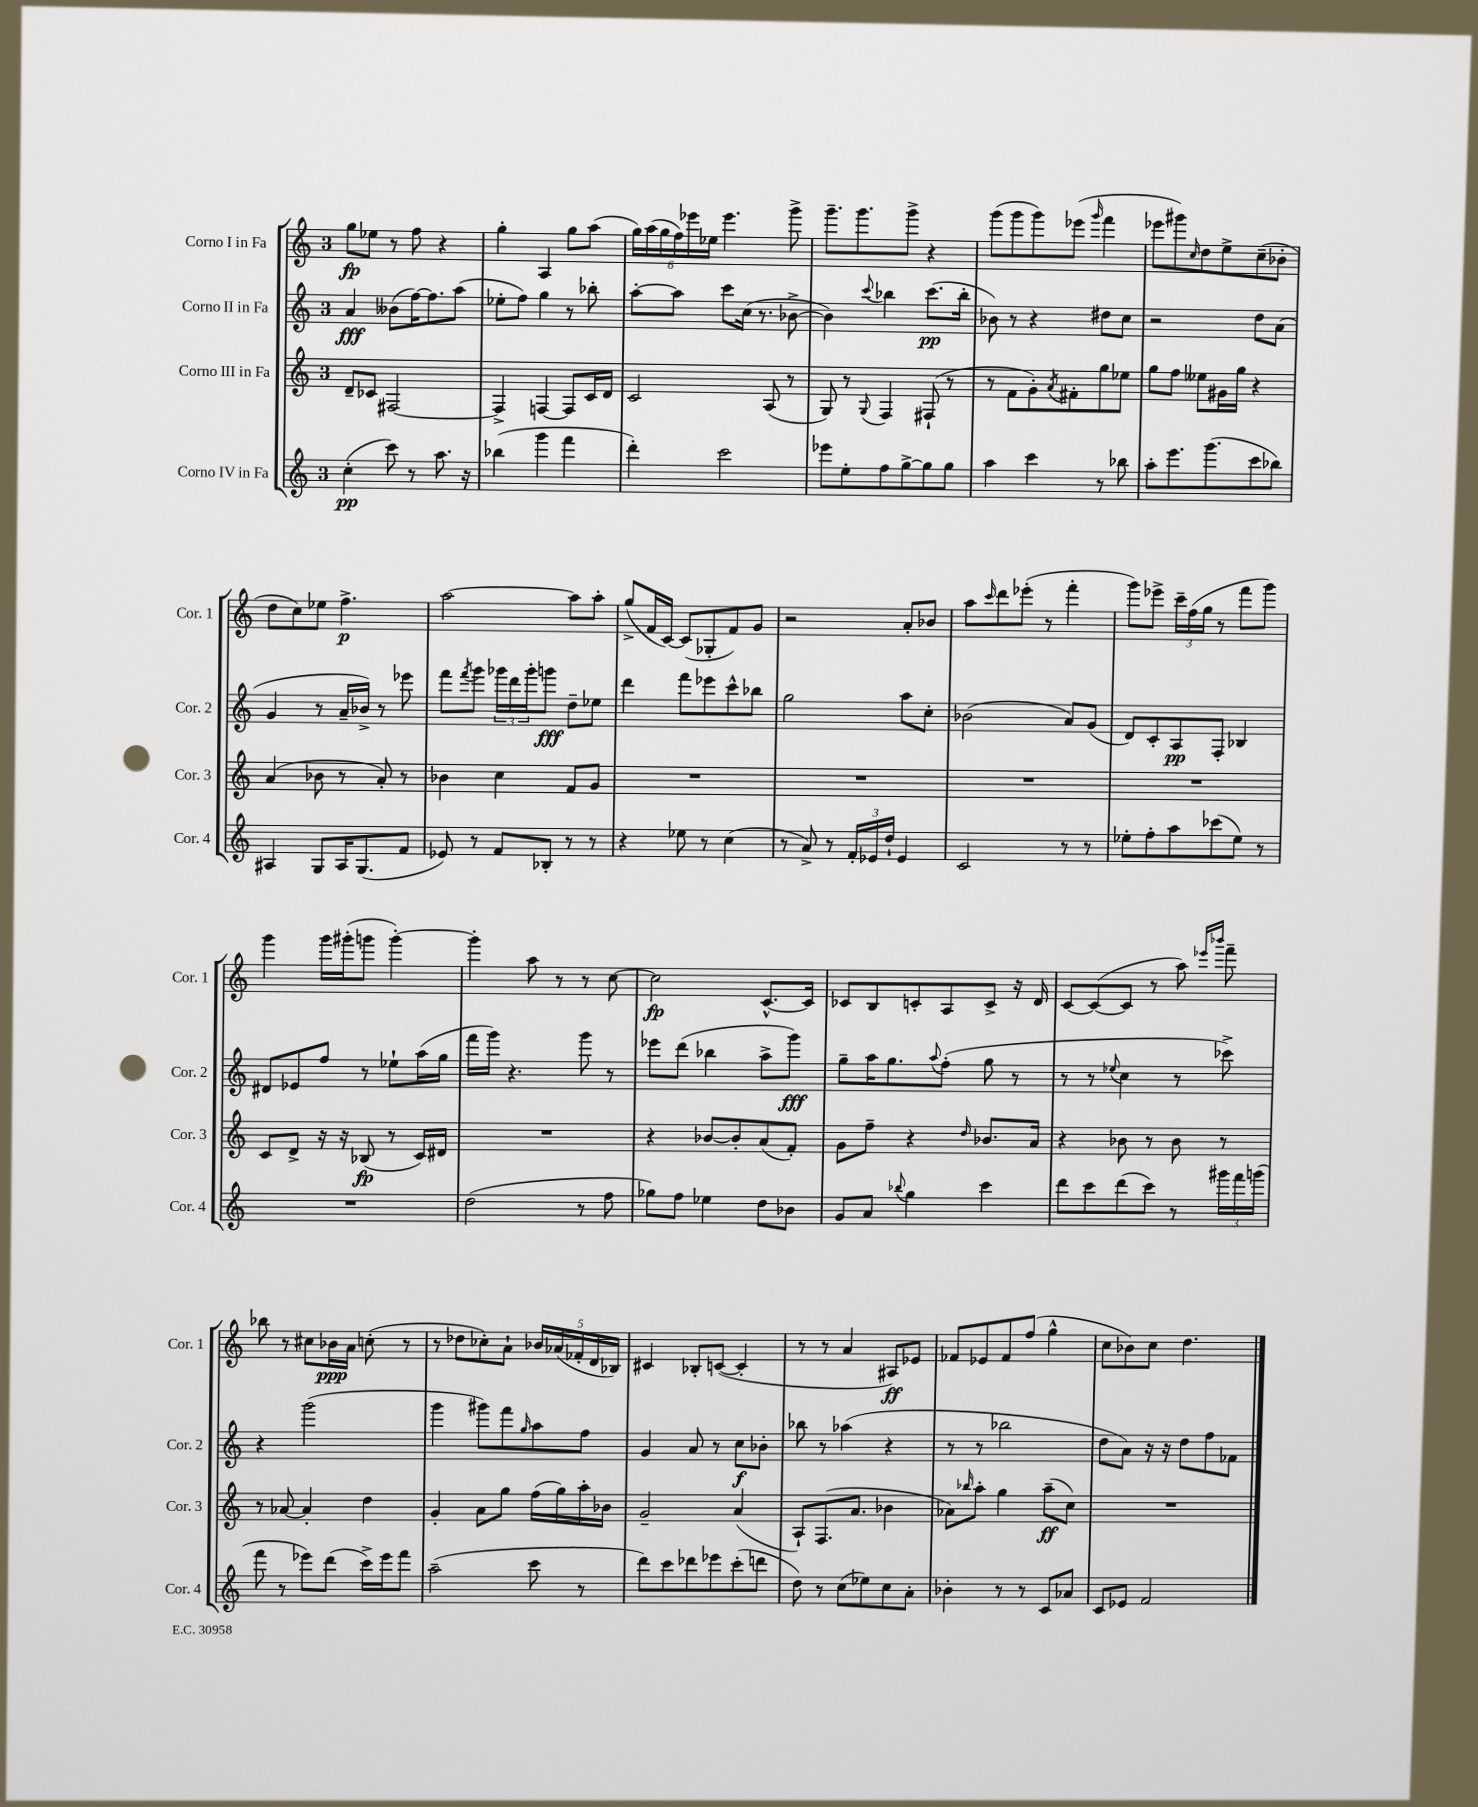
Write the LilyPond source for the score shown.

<<
\new StaffGroup <<
\new Staff = "s0" \with { instrumentName = "Corno I in Fa" shortInstrumentName = "Cor. 1" } {
    \clef treble \key c \major \once \override Staff.TimeSignature.style = #'single-digit \time 3/4
    g''8\fp ees''8 r8 f''8 r4 |
    g''4-. a4 g''8 a''8( |
    \tuplet 6/4 { g''16) a''16( g''16 f''16) ees'''16 ees''16 } ees'''4. g'''8-> |
    g'''8.-- g'''8. g'''8-> r4 |
    g'''8( g'''8 g'''8) ees'''8( \grace { g'''16 } f'''4 |
    ees'''8 gis'''8) \grace { c''16 } d''8 e''8-> c''8--( bes'8-. |
    d''8 c''8) ees''8 f''4.->\p |
    a''2~ a''8 a''8-. |
    g''8->( f'16 c'16~) c'8( ges8-. f'8) g'8 |
    r2 a'8-. bes'8 |
    a''8 \grace { c'''16 } d'''8 ees'''8-.( r8 f'''4-. |
    g'''8) ees'''8-> \tuplet 3/2 { c'''16-- f''16( g''16 } r8 f'''8 g'''8) |
    g'''4 g'''16 gis'''16-.( g'''8 g'''4~-.) |
    g'''4-. a''8 r8 r8 c''8~ |
    c''2\fp c'8.~-^ c'16 |
    ces'8 b8 c'8-. a8 c'8-> r16 d'16 |
    c'8~ c'8~( c'8 r8 a''8) \grace { ees'''16 bes'''16 } f'''8-- |
    bes''8 r8 cis''8 bes'16\ppp a'16 c''8-.( r8 |
    r8 des''8 ces''8-.) a'8-! \tuplet 5/4 { bes'16 aes'16( fes'16-. d'16 bes16) } |
    cis'4 bes8-. c'8~( c'4-. |
    r8 r8 a'4 ais8\ff) ees'8 |
    fes'8 ees'8 fes'8 f''8( g''4-^ |
    c''8 bes'8) c''8 d''4. \bar "|." |
}
\new Staff = "s1" \with { instrumentName = "Corno II in Fa" shortInstrumentName = "Cor. 2" } {
    \clef treble \key c \major \once \override Staff.TimeSignature.style = #'single-digit \time 3/4
    a'4\fff beses'8( f''16~) f''8. a''8( |
    ees''8-. f''8) g''4 r8 bes''8-. |
    a''8~-. a''8 c'''8 c''16( r8. bes'8~-> |
    bes'4) \appoggiatura { c'''8 } bes''4 c'''8.\pp( bes''16-. |
    bes'8) r8 r4 dis''8 c''8 |
    r2 d''8 a'8( |
    g'4 r8 a'16-- bes'16->) r8 ees'''8 |
    f'''8 \acciaccatura { f'''8 } g'''8 \tuplet 3/2 { ges'''16 d'''16 ges'''16-. } g'''8\fff d''8-- ees''8 |
    d'''4 f'''8 ees'''8 c'''8-^ bes''8 |
    g''2 a''8 c''8-. |
    bes'2( a'8) g'8( |
    d'8) c'8-. a8\pp f8-. bes4 |
    dis'8 ees'8 f''8 r8 ees''8-! a''16( g''16 |
    f'''16 g'''16) r4. g'''8 r8 |
    ees'''8 d'''8( bes''4 a''8-> g'''8\fff) |
    g''8-- a''16 g''8. \appoggiatura { a''8 } f''8-.( g''8 r8 |
    r8 r8 \appoggiatura { ees''8 } c''4 r8 ces'''8->) |
    r4 g'''2( |
    g'''4 gis'''8) f'''8 \grace { g''16 } a''8 f''8 |
    g'4 a'8 r8 c''8\f bes'8-. |
    bes''8 r8 aes''4( r4 |
    r8 r8 bes''2 |
    d''8 a'8) r16 r16 d''8 f''8 fes'8 \bar "|." |
}
\new Staff = "s2" \with { instrumentName = "Corno III in Fa" shortInstrumentName = "Cor. 3" } {
    \clef treble \key c \major \once \override Staff.TimeSignature.style = #'single-digit \time 3/4
    d'8-- ces'8 fis2~ |
    fis4-> f4~ f8 c'16 d'16 |
    c'2 a8( r8 |
    g8) r8 \appoggiatura { g8 } f4 fis8-!( r8 |
    r8 f'8 g'8-.) \acciaccatura { a'8 } fis'8-. g''8 ees''8 |
    g''8 f''8 eeses''8 gis'16 g''16 r4 |
    a'4( bes'8 r8 a'8-.) r8 |
    bes'4 c''4 f'8 g'8 |
    R2. |
    R2. |
    R2. |
    R2. |
    c'8 d'8-> r16 r16 bes8\fp( r8 c'16) dis'16 |
    R2. |
    r4 bes'8~ bes'8-. a'8( f'8-.) |
    g'8 f''8-- r4 \grace { d''16 } bes'8. a'16 |
    r4 bes'8 r8 bes'8 r8 |
    r8 aes'8~ aes'4-. d''4 |
    g'4-. a'8 g''8 f''16( g''16) a''16-. bes'16 |
    g'2-- a'4( |
    a8-!) f8.( a'8. bes'4 |
    aes'8) \grace { bes''16 } a''8-. g''4 a''8--\ff( c''8) |
    R2. \bar "|." |
}
\new Staff = "s3" \with { instrumentName = "Corno IV in Fa" shortInstrumentName = "Cor. 4" } {
    \clef treble \key c \major \once \override Staff.TimeSignature.style = #'single-digit \time 3/4
    c''4-.\pp( c'''8) r8 a''8. r16 |
    bes''4( g'''4 f'''4 |
    d'''4-.) c'''2 |
    ees'''8 e''8-. f''8 g''8~-> g''8 g''8 |
    a''4 c'''4 r8 bes''8 |
    a''8-. e'''8. g'''8.( c'''8 bes''8) |
    ais4 g8 ais16 g8.( f'8 |
    ees'8) r8 f'8 bes8-. r8 r8 |
    r4 ees''8 r8 c''4( |
    r8 a'8->) r8 \tuplet 3/2 { f'16-. ees'16 d''16-! } ees'4 |
    c'2 r8 r8 |
    ees''8-. f''8-. a''8 ces'''8( ees''8) r8 |
    R2. |
    d''2( r8 f''8 |
    ges''8) f''8 ees''4 d''8 bes'8 |
    g'8 a'8 \appoggiatura { bes''8 } g''4 c'''4 |
    d'''8 c'''8 d'''8( c'''8) r8 \tuplet 3/2 { gis'''16 f'''16 g'''16( } |
    f'''8 r8 ees'''8) d'''8( c'''16->) ees'''16 f'''8 |
    a''2--( c'''8 r8 |
    d'''8) c'''8 des'''8 ees'''8 c'''8-.( d'''8 |
    d''8) r8 c''8( ees''8) c''8 a'8-. |
    bes'4-. r8 r8 c'8 aes'8 |
    c'8 ees'8 f'2 \bar "|." |
}
>>
>>
\layout { \context { \Score \remove "Bar_number_engraver" } }
